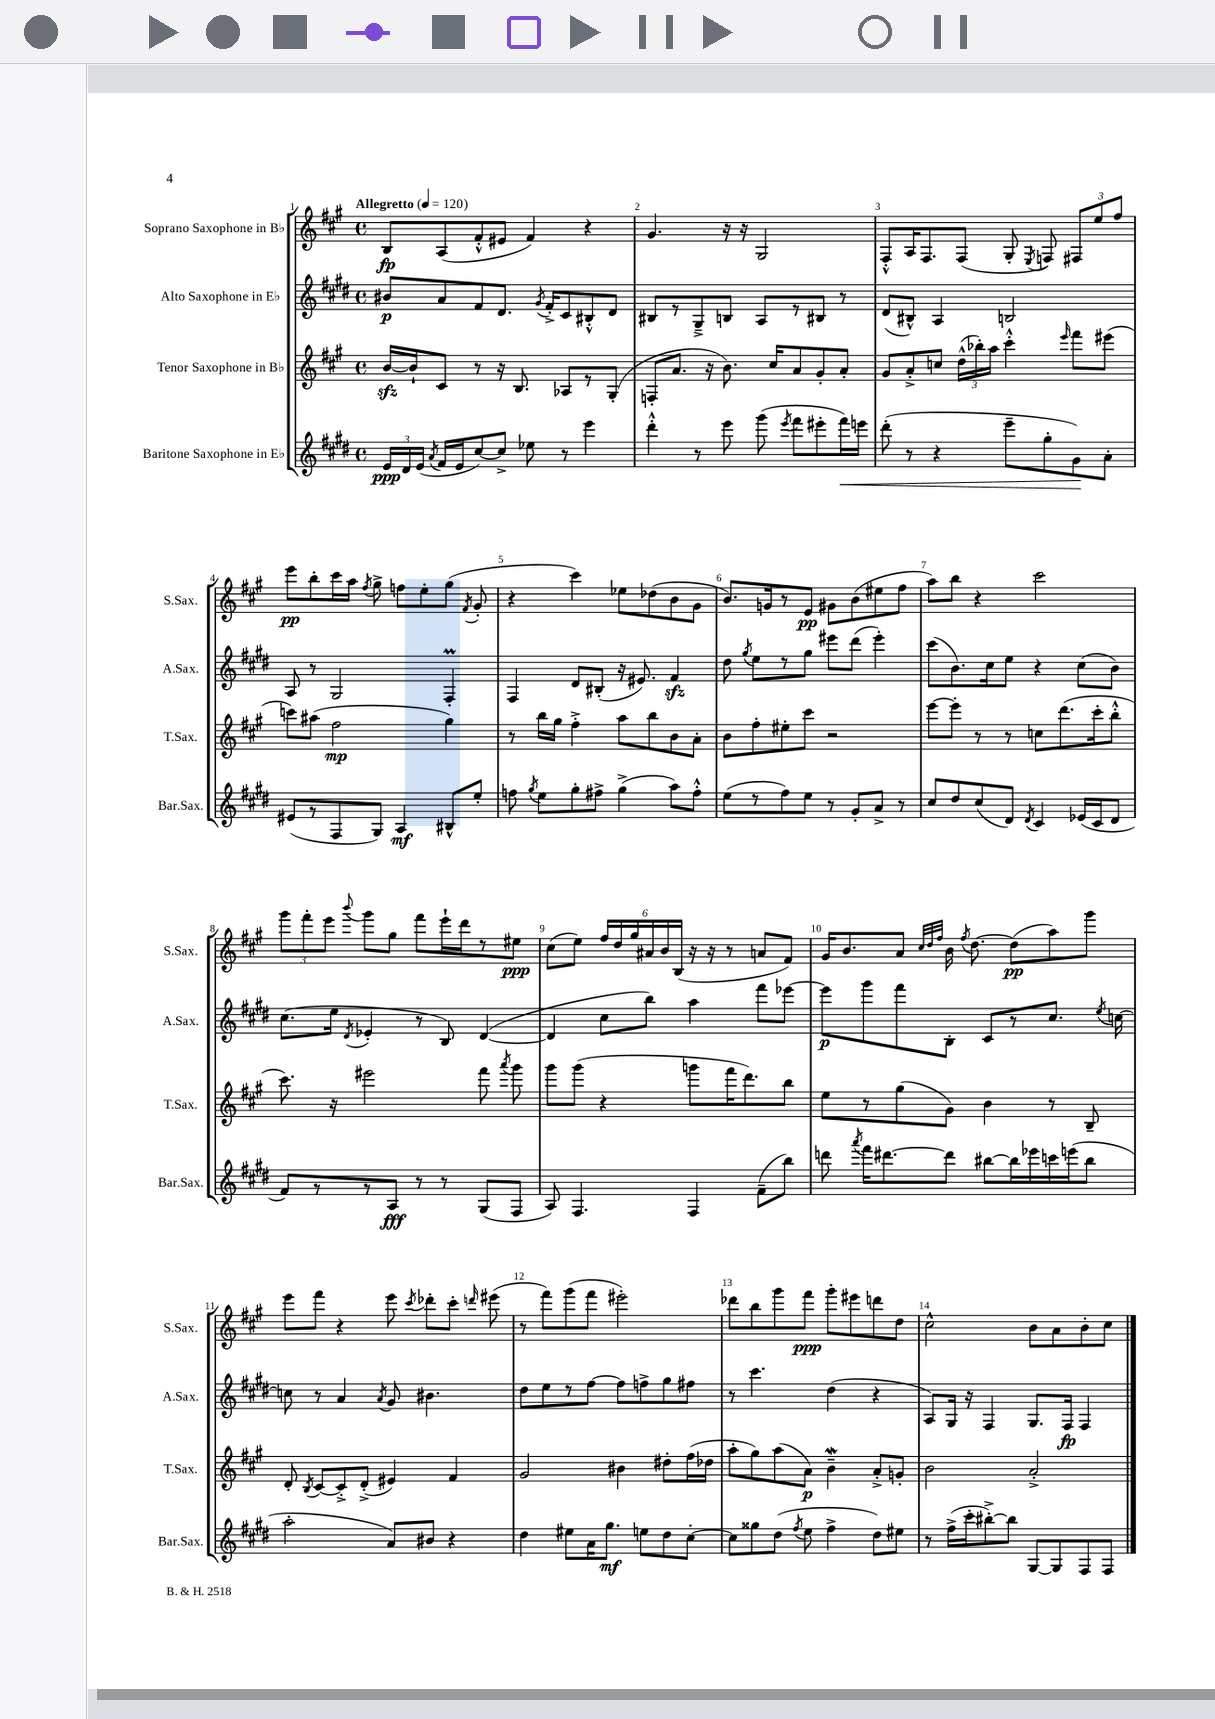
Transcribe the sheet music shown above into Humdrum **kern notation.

**kern	**dynam	**kern	**dynam	**kern	**dynam	**kern	**dynam
*part4	*part4	*part3	*part3	*part2	*part2	*part1	*part1
*staff4	*staff4	*staff3	*staff3	*staff2	*staff2	*staff1	*staff1
*I"Baritone Saxophone in E♭	*	*I"Tenor Saxophone in B♭	*	*I"Alto Saxophone in E♭	*	*I"Soprano Saxophone in B♭	*
*I'Bar.Sax.	*	*I'T.Sax.	*	*I'A.Sax.	*	*I'S.Sax.	*
*clefG2	*	*clefG2	*	*clefG2	*	*clefG2	*
*k[f#c#g#d#]	*	*k[f#c#g#]	*	*k[f#c#g#d#]	*	*k[f#c#g#]	*
*M4/4	*	*M4/4	*	*M4/4	*	*M4/4	*
*met(c)	*	*met(c)	*	*met(c)	*	*met(c)	*
*MM120	*	*MM120	*	*MM120	*	*MM120	*
=1	=1	=1	=1	=1	=1	=1	=1
!	!	!	!	!	!	!LO:TX:a:B:t=Allegretto	!
24e/LL	ppp	[16bzz/LL	.	8b#X/L	p	8B/L	fp
24d#/	.	.	.	.	.	.	.
.	.	16b`/J]	.	.	.	.	.
(24e/JJ	.	.	.	.	.	.	.
8qa/	.	.	.	.	.	.	.
16f#/LL	.	8c#/J	.	8a/	.	(8A/	.
16e/J	.	.	.	.	.	.	.
[8cc#/)	.	8r	.	8f#/	.	8f#'^^/	.
8cc#^/J]	.	16r	.	8.d#/J	.	8e#X/J	.
.	.	8.B/	.	.	.	.	.
8ee-X\	.	.	.	.	.	4f#/)	.
.	.	.	.	8qg#/	.	.	.
.	.	.	.	16f#'^/KL	.	.	.
8r	.	8A-X/L	.	8c#/	.	.	.
4eee\	.	8r	.	8B#X'^^/	.	4r	.
.	.	(8G#'/J	.	8d#/J	.	.	.
=2	=2	=2	=2	=2	=2	=2	=2
4ddd#'^^\	.	8Fn'/L	.	8B#X/L	.	4.g#/	.
.	.	8.a/J	.	8r	.	.	.
8r	.	.	.	8G#~^/	.	.	.
.	.	16r	.	.	.	.	.
8eee\	.	8.b\)	.	8Bn/J	.	16r	.
.	.	.	.	.	.	16r	.
(8ggg#\	.	.	.	8A/L	.	2G#/	.
.	.	16cc#/KL	.	.	.	.	.
8qeee/	.	.	.	.	.	.	.
8fff#\L	.	8a/	.	8r	.	.	.
8eee#X'\	.	8g#'/	.	8B#X/J	.	.	.
!	!LO:HP:b	!	!	!	!	!	!
16fff#\L)	<	8a'/J	.	8r	.	.	.
16eeen\JJ	.	.	.	.	.	.	.
=3	=3	=3	=3	=3	=3	=3	=3
(8ddd#'\	.	8g#/L	.	(8d#/L	.	8F#'^^/L	.
8r	.	8a'^/	.	8B#X^^/J)	.	16A/K	.
.	.	.	.	.	.	8.F#/	.
4r	.	8ccn/J	.	4A/	.	.	.
.	.	(24dd^^\LL	.	.	.	(8F#/J	.
.	.	24bb-X'\)	.	.	.	.	.
.	.	24aa\JJ	.	.	.	.	.
8eee~\L	.	4ccc#'^^\	.	2Bn/	.	8G#'/	.
.	.	.	.	.	.	8qE/	.
8gg#'\	.	.	.	.	.	8Fn/)	.
.	.	16qqeee/	.	.	.	.	.
8g#\)	.	8fff#\L	.	.	.	12F#X/L	.
.	.	.	.	.	.	12ee/	.
8a'\J	[	(8eee#X\J	.	.	.	.	.
.	.	.	.	.	.	12ff#/J	.
!!LO:LB:g=z
=4	=4	=4	=4	=4	=4	=4	=4
(8e#X/L	.	8cccn\L)	.	8A/	.	8eee\L	pp
8r	.	(8aa#X\J	.	8r	.	8bb'\	.
8F#/	.	2ff#\	mp	2G#/	.	16ccc#\L	.
.	.	.	.	.	.	16aa\JJ	.
.	.	.	.	.	.	8qff#/	.
8G#/J)	.	.	.	.	.	8gg#^\	.
4A/	mf	.	.	.	.	8ffn\L	.
.	.	.	.	.	.	8ee'\	.
8B#X^^/L	.	4gg#\)	.	4F#M'/	.	(8gg#\J	.
.	.	.	.	.	.	8qf#/	.
8ee'/J	.	.	.	.	.	8g#'/	.
=5	=5	=5	=5	=5	=5	=5	=5
8ffn\	.	8r	.	4F#/	.	4r	.
8qgg#/	.	.	.	.	.	.	.
8ee\L	.	16bb\LL	.	.	.	.	.
.	.	16gg#\JJ	.	.	.	.	.
8gg#'\	.	4ff#'^\	.	8d#/L	.	4ccc#\)	.
8ff#X^\J	.	.	.	(8B#X'/J	.	.	.
(4gg#^\	.	8aa\L	.	16r	.	8ee-X\L	.
.	.	.	.	8.e#X/)	.	.	.
.	.	8bb\	.	.	.	(8dd-X\	.
8aa\L)	.	8b\	.	4f#zz/	.	8b\	.
8ff#'^^\J	.	8a'\J	.	.	.	8g#\J	.
=6	=6	=6	=6	=6	=6	=6	=6
(8ee\L	.	8b\L	.	8dd#\	.	8.b/L)	.
.	.	.	.	8qgg#/	.	.	.
8r	.	8ff#'\	.	8ee\L	.	.	.
.	.	.	.	.	.	16gn/k	.
8ff#\)	.	8ee#X'\	.	8r	.	8r	.
8ee\J	.	8ccc#\J	.	8gg#\J	.	8e/J	pp
8r	.	2r	.	8eee#X\L	.	8g#X\L	.
8g#'/L	.	.	.	(8ddd#\J	.	(8b\	.
8a^/J	.	.	.	4eee#'\)	.	8ee#X\	.
8r	.	.	.	.	.	8ff#\J	.
=7	=7	=7	=7	=7	=7	=7	=7
8cc#/L	.	[8eee\L	.	(8ccc#\L	.	8aa\L)	.
8dd#/	.	8eee'\J]	.	8.b\)	.	8bb\J	.
(8cc#/	.	8r	.	.	.	4r	.
.	.	.	.	16cc#\k	.	.	.
8d#/J)	.	8r	.	8ee\J	.	.	.
8qd#/	.	.	.	.	.	.	.
4c#/	.	8ccn\L	.	4r	.	2ccc#\	.
.	.	(8.ddd\	.	.	.	.	.
(16e-X/LL	.	.	.	(8cc#\L	.	.	.
16c#/J	.	16ccc#'\k	.	.	.	.	.
8d#/J	.	8bb'^^\J	.	8b\J)	.	.	.
!!LO:LB:g=z
=8	=8	=8	=8	=8	=8	=8	=8
8f#/L)	.	8.ccc#\)	.	(8.cc#\L	.	12ggg#\L	.
.	.	.	.	.	.	12fff#'\	.
8r	.	.	.	.	.	.	.
.	.	.	.	.	.	12eee\J	.
.	.	16r	.	16ee\Jk	.	.	.
.	.	.	.	8qd#/	.	8qqbbb/	.
8r	.	2eee#X\	.	4e-X'/	.	8ggg#\L	.
8A/J	fff	.	.	.	.	8gg#\J	.
8r	.	.	.	8r	.	8fff#\L	.
8r	.	.	.	8B/)	.	16eee`\L	.
.	.	.	.	.	.	16ddd\J	.
(8G#/L	.	8fff#\	.	([4d#/	.	8r	.
.	.	8qaaa/	.	.	.	.	.
8F#/J	.	8ggg#\	.	.	.	8ee#X\J	ppp
=9	=9	=9	=9	=9	=9	=9	=9
8A/)	.	8ggg#\L	.	4d#/]	.	(8cc#\L	.
4.F#/	.	(8ggg#\J	.	.	.	8ee\J)	.
.	.	4r	.	8cc#\L	.	24ff#/LL	.
.	.	.	.	.	.	24dd/	.
.	.	.	.	.	.	24gg#/	.
.	.	.	.	8bb\J)	.	24a#X/	.
.	.	.	.	.	.	24b/	.
.	.	.	.	.	.	(24B/JJ	.
4F#/	.	8gggn\L	.	4aa\	.	16r	.
.	.	.	.	.	.	16r	.
.	.	16fff#\K	.	.	.	8r	.
.	.	8.ddd\)	.	.	.	.	.
(8f#~\L	.	.	.	8fff#\L	.	8an/L	.
8bb\J)	.	8bb\J	.	[8eee-X\J	.	8f#/J)	.
=10	=10	=10	=10	=10	=10	=10	=10
8dddn\	.	8ee\L	.	8eee-\L]	p	16g#/KL	.
.	.	.	.	.	.	8.b/	.
8qaaa/	.	.	.	.	.	.	.
16fff#\KL	.	8r	.	8ggg#\	.	.	.
[8.ddd#X\	.	.	.	.	.	.	.
.	.	(8gg#\	.	8fff#\	.	8a/J	.
.	.	.	.	.	.	32qqcc#/LLL	.
.	.	.	.	.	.	32qqdd/	.
.	.	.	.	.	.	32qqff#/JJJ	.
8ddd#\J]	.	8g#\J)	.	8B'\J	.	16b\	.
.	.	.	.	.	.	8qff#/	.
.	.	.	.	.	.	[8.dd\	.
[8bb#X\L	.	4b\	.	8c#/L	.	.	.
16bb#\L]	.	.	.	8r	.	(8dd\L]	pp
16eee-X\	.	.	.	.	.	.	.
16cccn\	.	8r	.	8.cc#/J	.	8aa\)	.
(16eeen\J	.	.	.	.	.	.	.
8bb#\J	.	8B~/	.	.	.	8ggg#\J	.
.	.	.	.	8qee/	.	.	.
.	.	.	.	[16ccn\	.	.	.
!!LO:LB:g=z
=11	=11	=11	=11	=11	=11	=11	=11
2aa'\	.	8d'/	.	8ccn\]	.	8eee\L	.
.	.	8qB/	.	.	.	.	.
.	.	[8c#/L	.	8r	.	8fff#\J	.
.	.	8c#'^/]	.	4a/	.	4r	.
.	.	(8d'^/J	.	.	.	.	.
.	.	.	.	8qa/	.	.	.
8a/L)	.	4e#X/)	.	8g#/	.	8eee\	.
.	.	.	.	.	.	8qccc#/	.
8b#X/J	.	.	.	4.b#X\	.	8ddd-X'\L	.
4r	.	4f#/	.	.	.	8ccc#'\J	.
.	.	.	.	.	.	16qqdddn/	.
.	.	.	.	.	.	(8eee#X\	.
=12	=12	=12	=12	=12	=12	=12	=12
4dd#\	.	2g#/	.	8dd#\L	.	8r	.
.	.	.	.	8ee\	.	8fff#\L)	.
8ee#X\L	.	.	.	8r	.	(8ggg#\	.
16a\K	.	.	.	[8ff#\J	.	8fff#\J	.
8.gg#\J	mf	.	.	.	.	.	.
.	.	4b#X\	.	8ff#\L]	.	2eee#X'\)	.
8een\L	.	.	.	8ffn^\	.	.	.
8dd#\	.	8dd#X'\L	.	8gg#\	.	.	.
[8cc#'\J	.	(16ff#\L	.	8ff#X\J	.	.	.
.	.	16dd-X\JJ	.	.	.	.	.
=13	=13	=13	=13	=13	=13	=13	=13
8cc#\L]	.	8aa'\L	.	8r	.	8ddd-X\L	.
8gg##X\	.	8gg#\)	.	4.ccc#\	.	8bb\	.
(8dd#\J	.	(8aa\	.	.	.	8ggg#\	.
8qff#/	.	.	.	.	.	.	.
8ee\	.	8a\J)	p	.	.	8fff#\J	ppp
4ff#^\	.	4bW~\	.	(4dd#\	.	8ggg#'\L	.
.	.	.	.	.	.	8eee#X\	.
8dd#\L)	.	8a'^/L	.	4r	.	8dddn\	.
8ee#X\J	.	8gn'/J	.	.	.	8dd\J	.
=14	=14	=14	=14	=14	=14	=14	=14
8r	.	2b\	.	8A/L)	.	2cc#^^\	.
(16ff#^\LL	.	.	.	16G#/Jk	.	.	.
16ccc#'\J	.	.	.	16r	.	.	.
[8bb#X'^\)	.	.	.	4F#/	.	.	.
8bb#\J]	.	.	.	.	.	.	.
[8G#/L	.	2a'^/	.	8.G#/L	.	8b\L	.
8G#/]	.	.	.	.	.	8a\	.
.	.	.	.	16F#/Jk	fp	.	.
8F#/	.	.	.	4F#/	.	8b'\	.
8F#/J	.	.	.	.	.	8cc#\J	.
==	==	==	==	==	==	==	==
*-	*-	*-	*-	*-	*-	*-	*-
